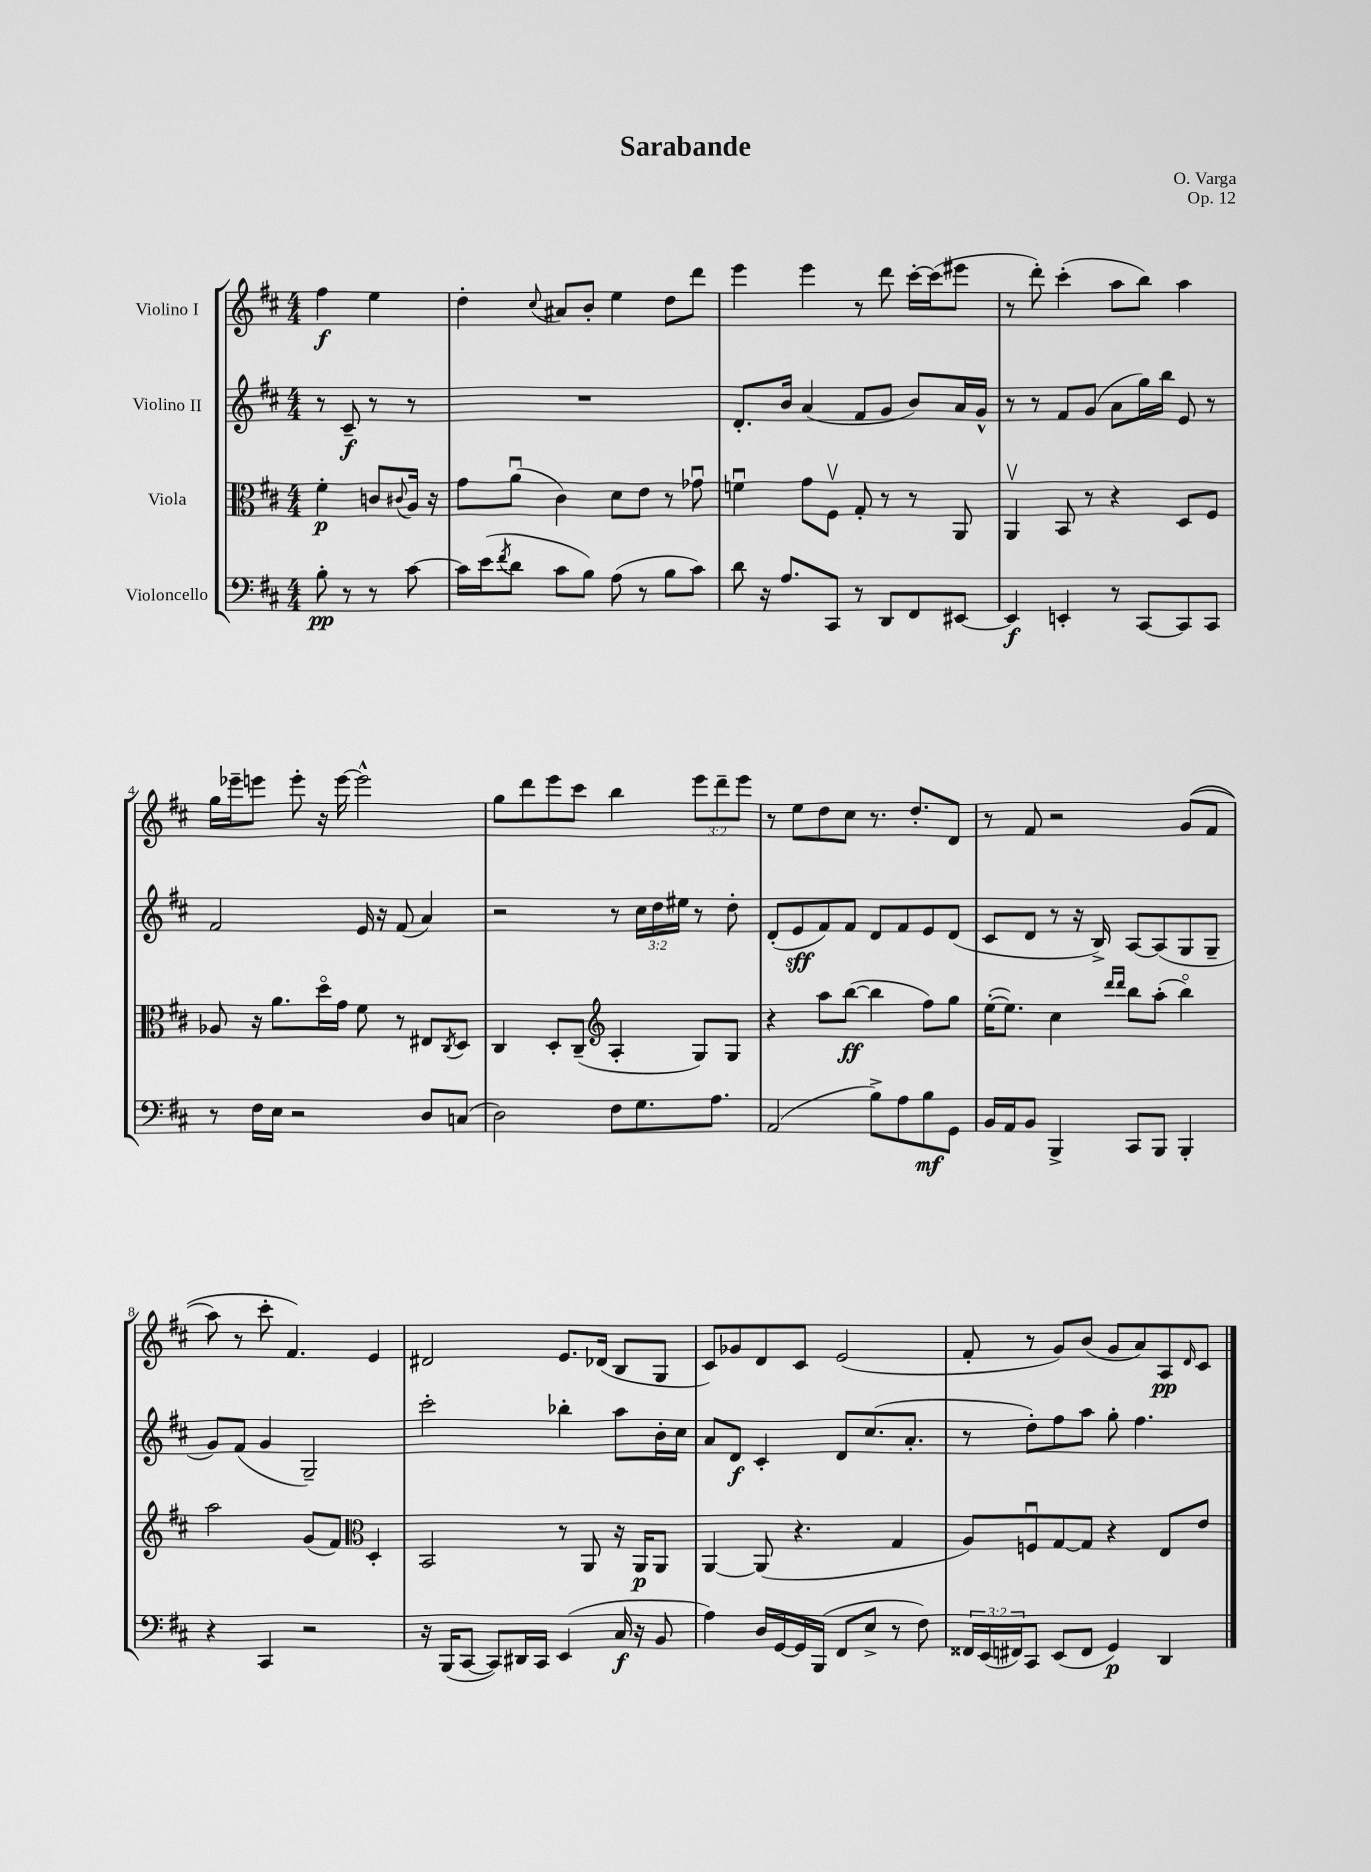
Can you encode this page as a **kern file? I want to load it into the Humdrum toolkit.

**kern	**dynam	**kern	**dynam	**kern	**dynam	**kern	**dynam
*part4	*part4	*part3	*part3	*part2	*part2	*part1	*part1
*staff4	*staff4	*staff3	*staff3	*staff2	*staff2	*staff1	*staff1
*I"Violoncello	*	*I"Viola	*	*I"Violino II	*	*I"Violino I	*
*clefF4	*	*clefC3	*	*clefG2	*	*clefG2	*
*k[f#c#]	*	*k[f#c#]	*	*k[f#c#]	*	*k[f#c#]	*
*M4/4	*	*M4/4	*	*M4/4	*	*M4/4	*
=	=	=	=	=	=	=	=
8B'\	pp	4f#'\	p	8r	.	4ff#\	f
8r	.	.	.	8c#~/	f	.	.
8r	.	8cn/L	.	8r	.	4ee\	.
.	.	8qqc#X/	.	.	.	.	.
[8c#\	.	16A/Jk	.	8r	.	.	.
.	.	16r	.	.	.	.	.
=1	=1	=1	=1	=1	=1	=1	=1
16c#\LL]	.	8g\L	.	1r	.	4dd'\	.
(16e\J	.	.	.	.	.	.	.
8qf#/	.	.	.	.	.	.	.
8d\J	.	(8au\J	.	.	.	.	.
.	.	.	.	.	.	8qqcc#/	.
8c#\L	.	4c#\)	.	.	.	8a#X/L	.
8B\J)	.	.	.	.	.	8b'/J	.
(8A\	.	8d\L	.	.	.	4ee\	.
8r	.	8e\J	.	.	.	.	.
8B\L	.	8r	.	.	.	8dd\L	.
8c#\J)	.	8g-Xu\	.	.	.	8ddd\J	.
=2	=2	=2	=2	=2	=2	=2	=2
8d\	.	4fnu\	.	8.d'/L	.	4eee\	.
16r	.	.	.	.	.	.	.
8.A/L	.	.	.	16b/Jk	.	.	.
.	.	8g\L	.	(4a/	.	4eee\	.
8CC#/J	.	8F#v\J	.	.	.	.	.
8r	.	8G'/	.	8f#/L	.	8r	.
8DD/L	.	8r	.	8g/J	.	8ddd\	.
8FF#/	.	8r	.	8b/L)	.	[16ccc#'\LL	.
.	.	.	.	.	.	(16ccc#\J]	.
[8EE#X/J	.	8AA/	.	16a/L	.	8eee#X\J	.
.	.	.	.	16g^^/JJ	.	.	.
=3	=3	=3	=3	=3	=3	=3	=3
4EE#/]	f	4AAv/	.	8r	.	8r	.
.	.	.	.	8r	.	8ddd'\)	.
4EEn'/	.	8BB/	.	8f#/L	.	(4ccc#'\	.
.	.	8r	.	(8g/J	.	.	.
8r	.	4r	.	8a\L	.	8aa\L	.
[8CC#/L	.	.	.	16gg\L)	.	8bb\J)	.
.	.	.	.	16bb\JJ	.	.	.
8CC#/]	.	8D/L	.	8e/	.	4aa\	.
8CC#/J	.	8F#/J	.	8r	.	.	.
!!LO:LB:g=z
=4	=4	=4	=4	=4	=4	=4	=4
8r	.	8A-X/	.	2f#/	.	16gg\LL	.
.	.	.	.	.	.	16eee-X~\J	.
16F#\LL	.	16r	.	.	.	8eeen\J	.
16E\JJ	.	8.a\L	.	.	.	.	.
2r	.	.	.	.	.	8eee'\	.
.	.	16dd\L	.	.	.	16r	.
.	.	16g\JJ	.	.	.	[16eee\	.
.	.	8f#\	.	16e/	.	2eee^^\]	.
.	.	.	.	16r	.	.	.
.	.	8r	.	(8f#/	.	.	.
8D/L	.	8E#X/L	.	4a/)	.	.	.
.	.	8qC#/	.	.	.	.	.
(8Cn/J	.	8D/J	.	.	.	.	.
=5	=5	=5	=5	=5	=5	=5	=5
2D\)	.	4C#/	.	2r	.	8gg\L	.
.	.	.	.	.	.	8ddd\	.
.	.	8D'/L	.	.	.	8eee\	.
.	.	(8C#~/J	.	.	.	8ccc#\J	.
*	*	*clefG2	*	*	*	*	*
8F#\L	.	4A'/	.	8r	.	4bb\	.
8.G\	.	.	.	24cc#\LL	.	.	.
.	.	.	.	24dd\	.	.	.
.	.	.	.	24ee#X\JJ	.	.	.
.	.	8G/L)	.	8r	.	12eee\L	.
8.A\J	.	.	.	.	.	.	.
.	.	.	.	.	.	12ddd~\	.
.	.	8G/J	.	8dd'\	.	.	.
.	.	.	.	.	.	12eee\J	.
=6	=6	=6	=6	=6	=6	=6	=6
(2AA/	.	4r	.	(8d'/L	.	8r	.
.	.	.	.	8e/	sff	8ee\L	.
.	.	8aa\L	.	8f#/)	.	8dd\	.
.	.	([8bb\J	ff	8f#/J	.	8cc#\J	.
8B^\L)	.	4bb\]	.	8d/L	.	8.r	.
8A\	.	.	.	8f#/	.	.	.
.	.	.	.	.	.	8.dd'/L	.
8B\	mf	8ff#\L)	.	8e/	.	.	.
8GG\J	.	8gg\J	.	(8d/J	.	8d/J	.
=7	=7	=7	=7	=7	=7	=7	=7
16BB/LL	.	([16ee'\KL	.	8c#/L	.	8r	.
16AA/J	.	8.ee\J])	.	.	.	.	.
8BB/J	.	.	.	8d/J	.	8f#/	.
4BBB^/	.	4cc#\	.	8r	.	2r	.
.	.	.	.	16r	.	.	.
.	.	.	.	16B^/)	.	.	.
.	.	16qqddd/LL	.	.	.	.	.
.	.	16qqddd/JJ	.	.	.	.	.
8CC#/L	.	8bb\L	.	[8A/L	.	.	.
8BBB/J	.	(8aa'\J	.	(8A/]	.	.	.
4BBB'/	.	4bb\)	.	8G/	.	((8g/L	.
.	.	.	.	8G~/J	.	8f#/J	.
!!LO:LB:g=z
=8	=8	=8	=8	=8	=8	=8	=8
4r	.	2aa\	.	8g/L)	.	8aa\)	.
.	.	.	.	(8f#/J	.	8r	.
4CC#/	.	.	.	4g/	.	8ccc#'\	.
.	.	.	.	.	.	4.f#/)	.
2r	.	(8g/L	.	2G~/)	.	.	.
.	.	8f#/J)	.	.	.	.	.
*	*	*clefC3	*	*	*	*	*
.	.	4D'/	.	.	.	4e/	.
=9	=9	=9	=9	=9	=9	=9	=9
16r	.	2BB/	.	2ccc#'\	.	2d#X/	.
(16BBB/KL	.	.	.	.	.	.	.
[8CC#/J	.	.	.	.	.	.	.
8CC#/L])	.	.	.	.	.	.	.
16DD#X/L	.	.	.	.	.	.	.
16CC#/JJ	.	.	.	.	.	.	.
(4EE/	.	8r	.	4bb-X'\	.	8.e/L	.
.	.	8AA/	.	.	.	.	.
.	.	.	.	.	.	(16d-X/Jk	.
16C#/	f	16r	.	8aa\L	.	8B/L	.
16r	.	16AA/KL	p	.	.	.	.
8BB/	.	8AA/J	.	16b'\L	.	8G/J	.
.	.	.	.	16cc#\JJ	.	.	.
=10	=10	=10	=10	=10	=10	=10	=10
4A\)	.	[4AA/	.	8a/L	.	8c#/L)	.
.	.	.	.	8d/J	f	8g-X/	.
16D/LL	.	(8AA/]	.	4c#'/	.	8d/	.
[16GG/	.	.	.	.	.	.	.
16GG/]	.	4.r	.	.	.	8c#/J	.
(16BBB/JJ	.	.	.	.	.	.	.
8FF#/L	.	.	.	8d/L	.	(2e/	.
8E^/J	.	.	.	(8.cc#/	.	.	.
8r	.	4G/	.	.	.	.	.
.	.	.	.	8.a'/J	.	.	.
8F#\)	.	.	.	.	.	.	.
=11	=11	=11	=11	=11	=11	=11	=11
24FF##X/LL	.	8A/L)	.	8r	.	8f#'/	.
(24EE/	.	.	.	.	.	.	.
24FF#X/J)	.	.	.	.	.	.	.
8CC#/J	.	8Fnu/	.	8dd'\L)	.	8r	.
(8EE/L	.	[8G/	.	8ff#\	.	8g/L)	.
8FF#/J	.	8G/J]	.	8aa\J	.	(8b/J	.
4GG/)	p	4r	.	8gg'\	.	8g/L	.
.	.	.	.	4.ff#\	.	8a/)	.
4DD/	.	8E/L	.	.	.	8A/	pp
.	.	.	.	.	.	16qqd/	.
.	.	8e/J	.	.	.	8c#/J	.
==	==	==	==	==	==	==	==
*-	*-	*-	*-	*-	*-	*-	*-
